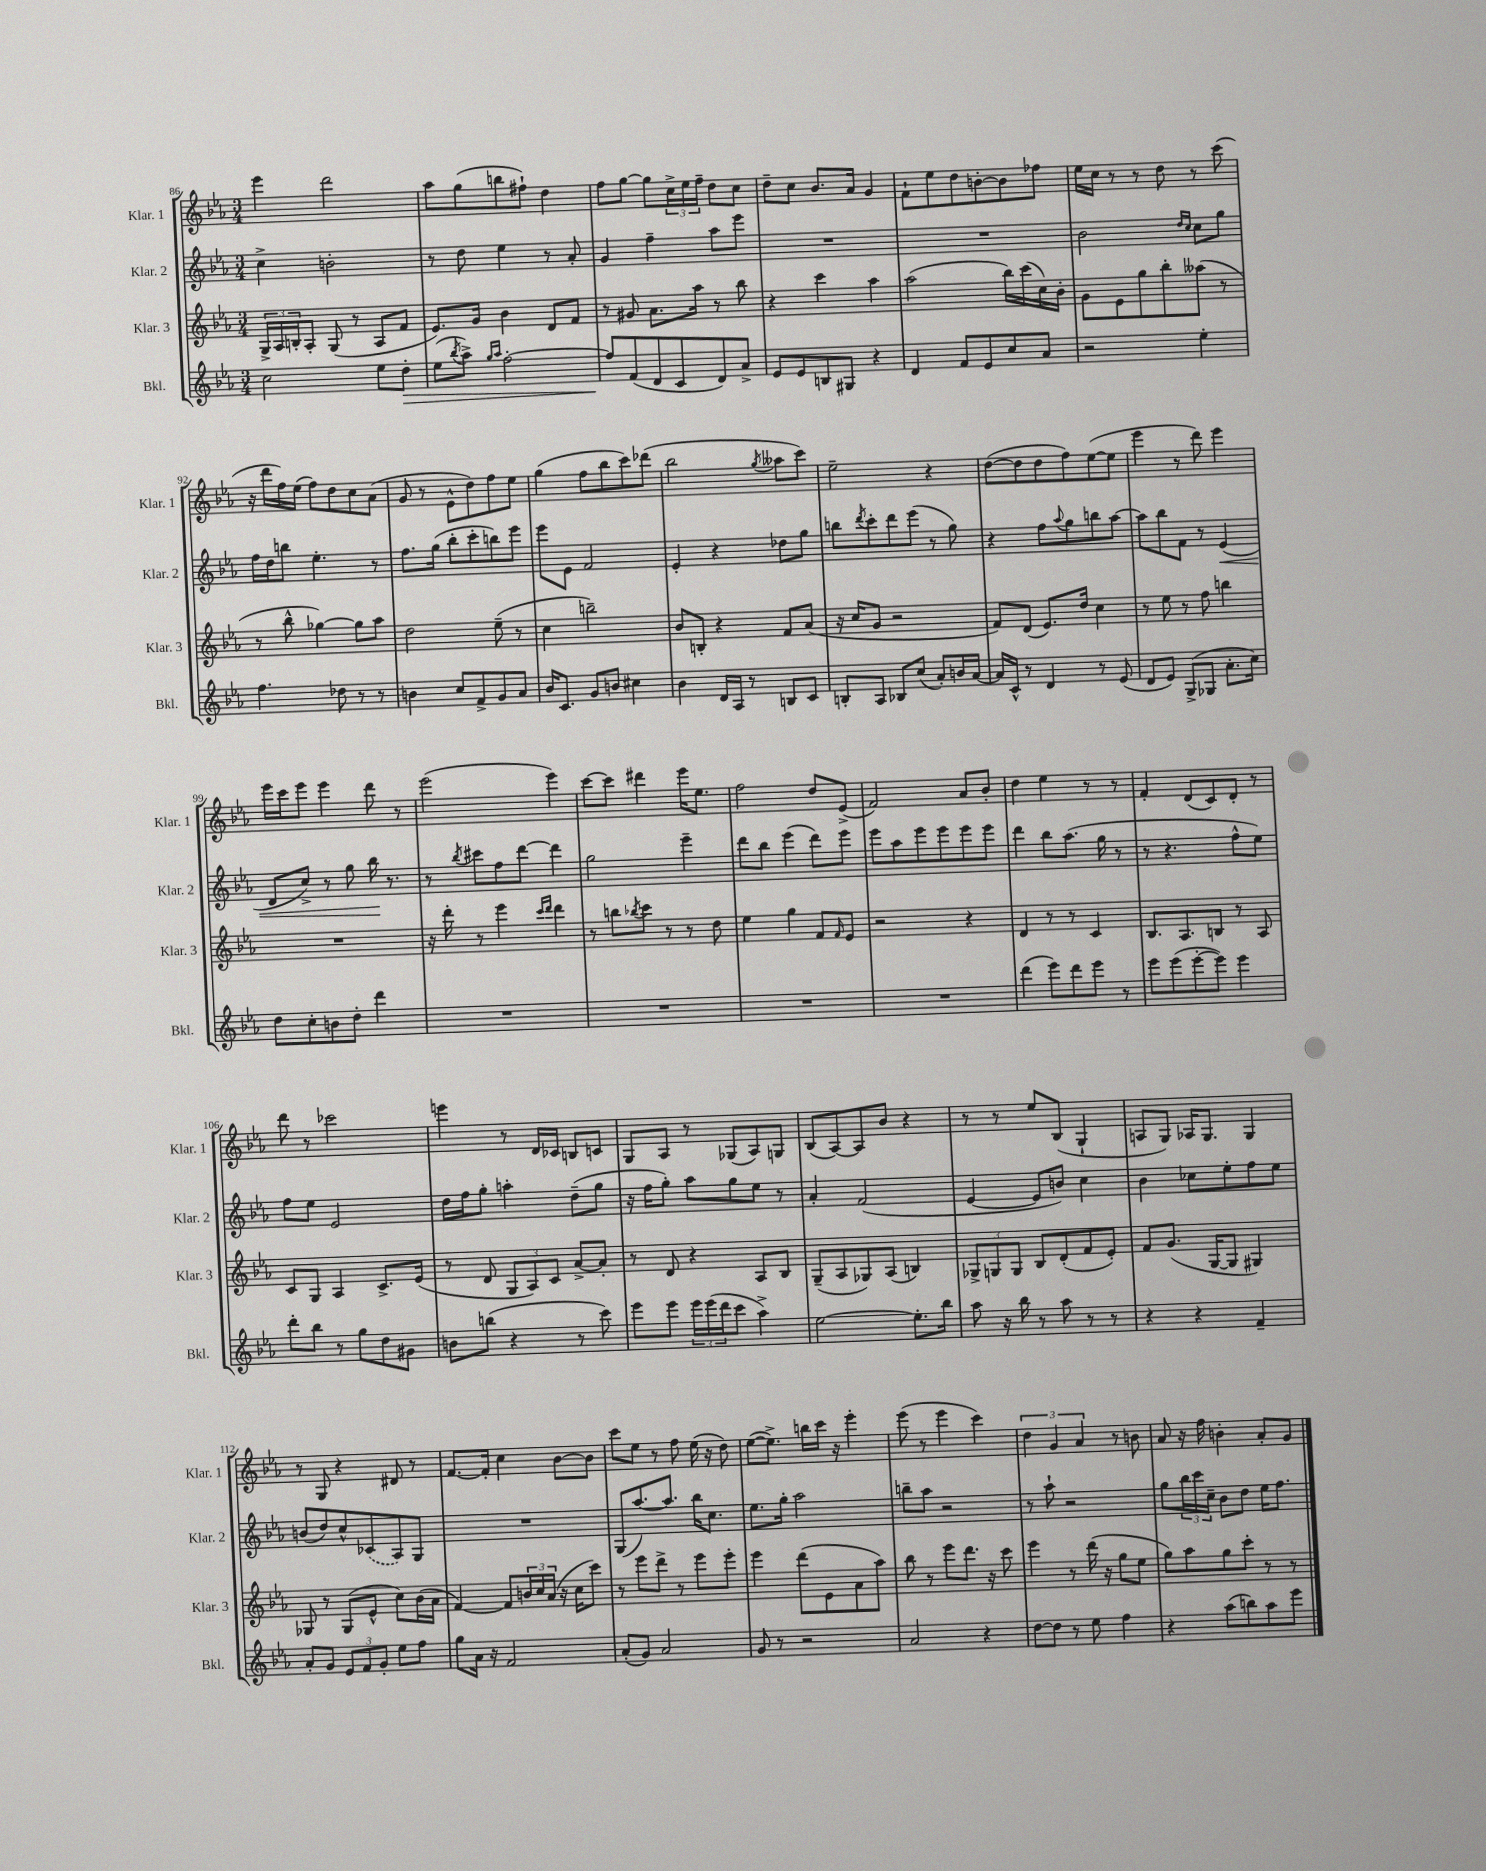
<<
\new StaffGroup <<
\new Staff = "s0" \with { instrumentName = "Klar. 1" shortInstrumentName = "Klar. 1" } {
    \clef treble \key ees \major \numericTimeSignature \time 3/4
    ees'''4 d'''2 |
    aes''8 g''8( b''8 fis''8-!) d''4 |
    f''8 g''8~ g''8 \tuplet 3/2 { c''16-> ees''16 f''16-- } d''8 c''8 |
    d''8-- c''8 bes'8. aes'16 g'4 |
    f'8-! ees''8 d''8 b'8~-. b'8 fes''8 |
    ees''16 c''16 r8 r8 d''8 r8 c'''8( |
    r16 d'''16 f''16) ees''16( f''8) d''8 c''8 aes'8( |
    g'8 r8 ees'8-^ d''8) f''8 ees''8 |
    g''4( f''8 bes''8 c'''8) des'''8( |
    bes''2 \acciaccatura { g''8 } aeses''8 c'''8) |
    ees''2-- r4 |
    d''8~( d''8 d''8 f''8) ees''8~( ees''8 |
    ees'''4 r8 d'''8) ees'''4 |
    ees'''16 c'''16 ees'''8 ees'''4 d'''8 r8 |
    ees'''2( ees'''4) |
    c'''8~ c'''8 dis'''4 ees'''16 ees''8. |
    f''2 d''8 ees'8->( |
    f'2) aes'8 bes'8-. |
    d''4 ees''4 r8 r8 |
    f'4-. d'8( c'8) d'8-. r8 |
    d'''8 r8 ces'''2 |
    e'''4 r8 d'16 ces'16 b8 c'8 |
    g8 aes8 r8 ges8( aes8) g8 |
    bes8( aes8~) aes8 bes'8 r4 |
    r8 r8 ees''8 bes8( g4-! |
    a8 g8) aes16 g8. g4 |
    r8 g8 r4 dis'8 r8 |
    f'8.~ f'16-. c''4 bes'8~ bes'8 |
    c'''8 ees''8 r8 f''8 ees''16( r16 d''8) |
    ees''8~( ees''8.->) b''16 c'''16 r16 ees'''4-. |
    ees'''8( r8 ees'''4 c'''4) |
    \tuplet 3/2 { d''4 g'4 aes'4 } r8 b'8 |
    aes'8 r16 f''16 b'4-. aes'8-. g'8 \bar "|." |
}
\new Staff = "s1" \with { instrumentName = "Klar. 2" shortInstrumentName = "Klar. 2" } {
    \clef treble \key ees \major \numericTimeSignature \time 3/4
    c''4-> b'2-. |
    r8 d''8 ees''4 r8 aes'8-. |
    g'4 f''4-- aes''8 ees'''8 |
    R2. |
    R2. |
    bes'2 \grace { d''16 c''16 } c''8 g''8 |
    f''16 d''16 b''8 ees''4.-. r8 |
    f''8. g''16( bes''8-. c'''8-. b''8) ees'''8 |
    ees'''8 ees'8 f'2 |
    ees'4-. r4 des''8 g''8 |
    b''8 \acciaccatura { d'''8 } c'''8-. d'''8 ees'''8( r8 g''8) |
    r4 f''8 \appoggiatura { aes''8 } g''8 b''8 aes''8~ |
    aes''8 bes''8 f'8 r8 ees'4\<( |
    d'8 c''8->) r8 g''8 bes''16\! r8. |
    r8 \acciaccatura { bes''8 } cis'''8 f''8 d'''8~ d'''4 |
    g''2 ees'''4-- |
    d'''8 bes''8 ees'''4( d'''8) ees'''8 |
    ees'''8 aes''8 ees'''8 ees'''8 ees'''8 ees'''8 |
    d'''4 bes''8 aes''8.( g''16 r8 |
    r8 r4. f''8-^ ees''8) |
    f''8 ees''8 ees'2 |
    d''16 f''16 g''8-. a''4-. d''8--( g''8 |
    r16 f''16 g''8-.) aes''8 g''8 ees''8 r8 |
    aes'4-. f'2( |
    ees'4~ ees'8 b'8) c''4 |
    bes'4 ces''8 ees''8-. f''8 ees''8 |
    b'8( d''8) c''8-^ \once \slurDashed ces'8( aes8) g8 |
    R2. |
    g8( aes''8.~) aes''8. bes''16 c''8. |
    ees''8. g''16-. aes''2 |
    b''8-- aes''8 r2 |
    r8 aes''8-! r2 |
    g''8 \tuplet 3/2 { bes''16 c'''16 c''16-- } bes'8 d''8 ees''16 f''8. \bar "|." |
}
\new Staff = "s2" \with { instrumentName = "Klar. 3" shortInstrumentName = "Klar. 3" } {
    \clef treble \key ees \major \numericTimeSignature \time 3/4
    \tuplet 3/2 { g16-> aes16 b16-. } aes8-. g8( r8 aes8 f'8 |
    ees'8.) g'16 bes'4 d'8 f'8 |
    r8 gis'8 aes'8. aes''16 r8 bes''8 |
    r4 c'''4 aes''4 |
    aes''2( bes''16) c'''16( c''16) bes'16-. |
    g'8 ees'8 g''8 bes''8-. aeses''8( r8 |
    r8 bes''8-^ ges''4~) ges''8 aes''8 |
    d''2 ees''8--( r8 |
    c''4 b''2--) |
    bes'8 b8-. r4 f'8 aes'8( |
    r16 c''16 g'8 r2 |
    f'8) d'8( ees'8.) d''16 c''4 |
    r8 ees''8 r8 f''8 b''4 |
    R2. |
    r16 d'''16-. r8 ees'''4 \grace { c'''16 d'''16 } d'''4 |
    r8 b''8 \acciaccatura { bes''8 } c'''8 r8 r8 d''8 |
    ees''4 g''4 f'8 \grace { f'16 } ees'8 |
    r2 r4 |
    d'4 r8 r8 c'4 |
    bes8. aes8. b8 r8 aes8 |
    c'8 g8 aes4 c'8.-> ees'16( |
    r8 d'8 \tuplet 3/2 { g8 aes8) c'8 } aes'8~-> aes'8-. |
    r8 d'8 r4 aes8 bes8 |
    g8--( aes8 ges8) aes8( b4) |
    \tuplet 3/2 { ges8-> g8 g8 } bes8 d'8-.( f'8 ees'8-.) |
    f'8 g'8.( g16~ g8 gis4) |
    ges8 r8 ges8( ees'8-^ c''8) bes'16( aes'16 |
    f'4~) f'8 \tuplet 3/2 { b'16 c''16 aes'16( } r16 c''16 c'''8) |
    r8 ees'''8 d'''8-> r8 ees'''8 ees'''8-. |
    ees'''4 d'''8( ees'8 aes'8 aes''8) |
    bes''8 r8 ees'''8 d'''8. r16 c'''8 |
    ees'''4 r8 d'''16( r16 g''8 ees''8 |
    g''8) aes''8 g''8 c'''8-. r8 r8 \bar "|." |
}
\new Staff = "s3" \with { instrumentName = "Bkl." shortInstrumentName = "Bkl." } {
    \clef treble \key ees \major \numericTimeSignature \time 3/4
    c''2 ees''8 d''8-.\> |
    ees''8( \acciaccatura { bes''8 } aes''8->) \grace { g''16 aes''16 } f''2~-. |
    f''8\! f'8( d'8 c'8 d'8) aes'8-> |
    ees'8 ees'8 b8 gis8 r4 |
    d'4 f'8 ees'8 c''8 aes'8 |
    r2 ees''4-. |
    f''4. des''8 r8 r8 |
    b'4 c''8 f'8-> g'8 aes'8 |
    bes'16 c'8. g'8 b'8 cis''4 |
    bes'4 d'16 aes16 r8 b8 c'8 |
    b8-. aes8 bes8 c''8( aes'8-.) b'16 aes'16~ |
    aes'16 c'16-^ r8 d'4 r8 ees'8( |
    d'8 ees'8) g8->( ges8 aes'8.-. c''16) |
    d''8 c''8-. b'8 d''8-. d'''4 |
    R2. |
    R2. |
    R2. |
    R2. |
    d'''4( ees'''8) d'''8 ees'''8 r8 |
    ees'''8 ees'''8( ees'''8~-. ees'''8) ees'''4 |
    d'''8-. bes''8 r8 g''8 d''8 gis'8 |
    b'8 b''8( r4 r8 c'''8) |
    ees'''8 ees'''8 \tuplet 3/2 { ees'''16 ees'''16( d'''16 } c'''8 aes''4->) |
    ees''2~ ees''8.-. bes''16 |
    aes''8 r16 bes''16 r8 aes''8 r8 r8 |
    r4 r4 f'4-- |
    aes'8-. g'8 \tuplet 3/2 { ees'8 f'8 g'8-. } ees''8 f''8 |
    g''8 aes'16 r16 f'2 |
    aes'8-.( g'8) aes'2 |
    g'8 r8 r2 |
    aes'2 r4 |
    d''8~ d''8 r8 ees''8 f''4 |
    r4 aes''8( b''8) aes''8 ees'''8 \bar "|." |
}
>>
>>
\layout { \context { \Score currentBarNumber = #86 } }
